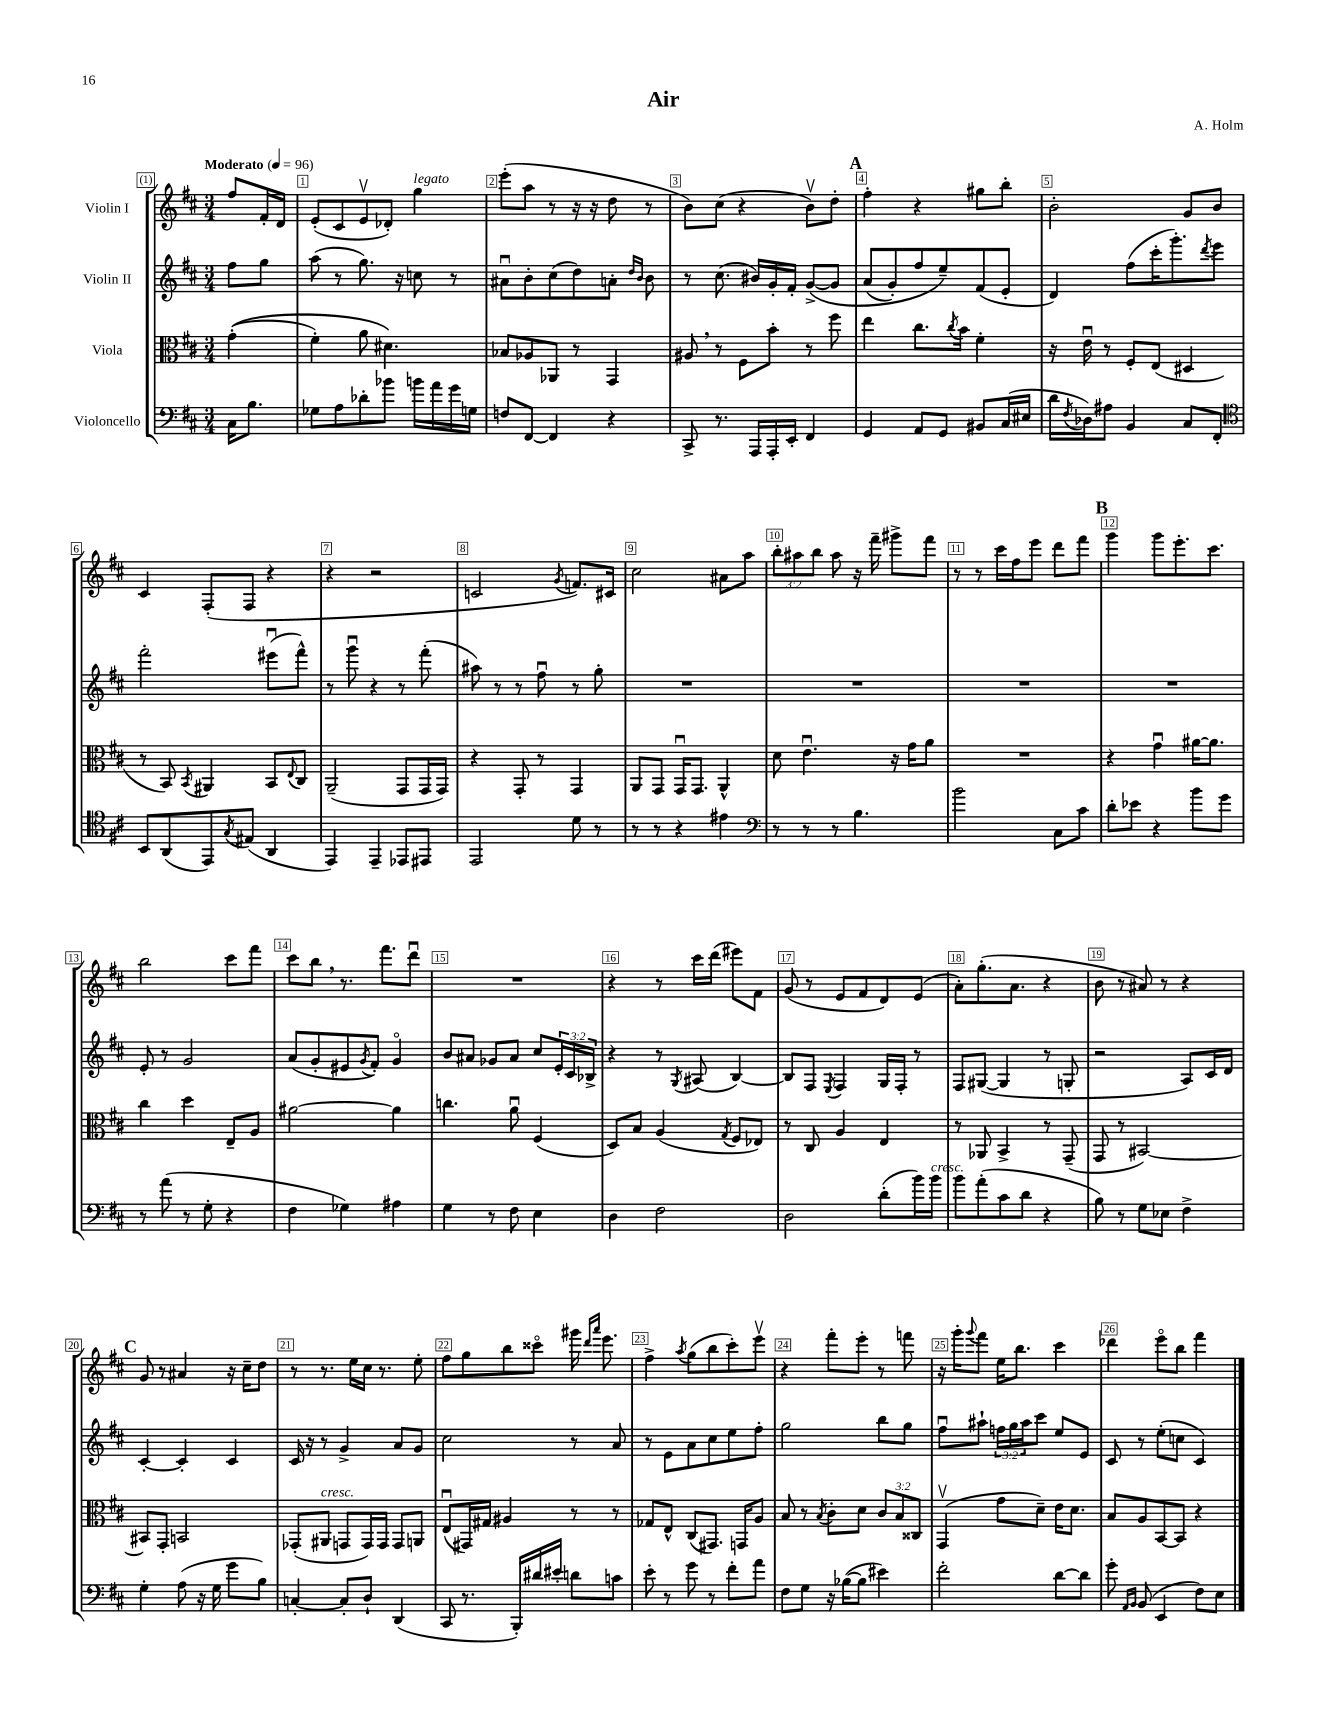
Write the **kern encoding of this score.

**kern	**kern	**kern	**kern
*part4	*part3	*part2	*part1
*staff4	*staff3	*staff2	*staff1
*I"Violoncello	*I"Viola	*I"Violin II	*I"Violin I
*clefF4	*clefC3	*clefG2	*clefG2
*k[f#c#]	*k[f#c#]	*k[f#c#]	*k[f#c#]
*M3/4	*M3/4	*M3/4	*M3/4
*MM96	*MM96	*MM96	*MM96
=	=	=	=
!	!	!	!LO:TX:a:B:t=Moderato
16C#\KL	((4g'\	8ff#\L	8ff#/L
8.B\J	.	.	.
.	.	8gg\J	16f#'/L
.	.	.	16d/JJ
=1	=1	=1	=1
8G-X\L	4f#'\)	(8aa\	(8e'/L
8A\	.	8r	8c#/
8d-X'\	8a\	8.gg\)	8ev/
8b-X\J	4.d#X\)	.	8d-X'/J)
.	.	16r	.
!	!	!	!LO:TX:a:i:t=legato
16bn\LL	.	8ccn\	4gg\
16a\	.	.	.
16g\	.	8r	.
16Gn\JJ	.	.	.
=2	=2	=2	=2
8Fn/L	8B-X/L	8a#Xu\L	(8eee'\L
[8FF#/J	8A-X/	8b'\	8aa\J
4FF#/]	8AA-X/J	(8cc#\	8r
.	8r	8dd\)	16r
.	.	.	16r
4r	4GG/	8an'\J	8dd\
.	.	16qqdd/LL	.
.	.	16qqb/JJ	.
.	.	8b\	8r
=3	=3	=3	=3
8CC#^/	8A#X,/	8r	8b\L)
8.r	8r	(8.cc#\	(8cc#\J
.	8F#\L	.	4r
16AAA/LL	.	16b#X/LL)	.
16AAA'/	8b'\J	16g'/	.
16EE'/JJ	.	16f#'/JJ	.
4FF#/	8r	([8g^/L	8bv\L)
.	8ff#\	8g/J]	8dd'\J
!!LO:REH:place=s1:t=A
=4	=4	=4	=4
4GG/	4ee\	(8a/L	4ff#'\
.	.	8g'/)	.
8AA/L	8.cc#\L	8ff#/	4r
8GG/J	.	8ee~/)	.
.	8qcc#/	.	.
.	16b\Jk	.	.
8BB#X/L	4f#'\	(8f#/	8gg#X\L
(16C#/L	.	8e'/J	8bb'\J
16E#X/JJ	.	.	.
=5	=5	=5	=5
16d\LL	16r	4d/)	2b'\
8qF#/	.	.	.
16D-X\J)	16eu\	.	.
8A#X\J	8r	.	.
4BB/	8F#'/L	(8ff#\L	.
.	(8E/J	16ccc#'\K	.
.	.	8.ggg'\)	.
8C#/L	4D#X/	.	8g/L
.	.	8qddd/	.
8FF#'/J	.	8eee\J	8b/J
!!LO:LB:g=z
=6	=6	=6	=6
*clefC4	*	*	*
8BB/L	8r	2fff#'\	4c#/
(8AA/	8BB/)	.	.
.	8qBB/	.	.
8EE/)	4AA#X/	.	(8F#'/L
8qG/	.	.	.
(8E#X/J	.	.	8F#/J
4AA/	8BB/L	(8eee#Xu\L	4r
.	8qqE/	.	.
.	8C#/J	8fff#^^\J)	.
=7	=7	=7	=7
4EE/)	(2AA~/	8r	4r
.	.	8gggu\	.
4EE~/	.	4r	2r
8EE-X/L	8GG/L	8r	.
8EE#X/J	16GG/L	(8fff#'\	.
.	16GG/JJ)	.	.
=8	=8	=8	=8
2EE/	4r	8aa#X\)	2cn/
.	.	8r	.
.	8GG'/	8r	.
.	8r	8ff#u\	.
.	.	.	8qg/
8d\	4GG/	8r	8.fn/L)
8r	.	8gg'\	.
.	.	.	16c#X/Jk
=9	=9	=9	=9
8r	8AA/L	2.r	2cc#\
8r	8GG/J	.	.
4r	16GGu/KL	.	.
.	8.GG/J	.	.
4e#X\	4AA^^/	.	8a#X\L
.	.	.	8aa\J
=10	=10	=10	=10
*clefF4	*	*	*
8r	8d\	2.r	12bb'\L
.	.	.	12aa#X\
8r	4.eu\	.	.
.	.	.	12bb\J
8r	.	.	8aa#\
4.B\	.	.	16r
.	.	.	16fff#~\
.	16r	.	8ggg#X^\L
.	16g\KL	.	.
.	8a\J	.	8fff#\J
=11	=11	=11	=11
2b\	2.r	2.r	8r
.	.	.	8r
.	.	.	16ccc#\LL
.	.	.	16ff#\J
.	.	.	8eee\J
8C#\L	.	.	8ddd\L
8c#\J	.	.	8fff#\J
!!LO:REH:place=s1:t=B
=12	=12	=12	=12
8d'\L	4r	2.r	4ggg\
8e-X\J	.	.	.
4r	4gu\	.	8ggg\L
.	.	.	8.eee'\
8b\L	[16a#X\KL	.	.
.	8.a#\J]	.	8.ccc#\J
8g\J	.	.	.
!!LO:LB:g=z
=13	=13	=13	=13
8r	4cc#\	8e'/	2bb\
(8a\	.	8r	.
8r	4dd\	2g/	.
8G'\	.	.	.
4r	8E~/L	.	8ccc#\L
.	8A/J	.	8fff#\J
=14	=14	=14	=14
4F#\	[2a#X\	(8a/L	8ccc#\L
.	.	8g'/	8bb,\J
4G-X\)	.	8e#X/	8.r
.	.	8qg/	.
.	.	8f#'/J)	.
.	.	.	8.fff#\L
4A#X\	4a#\]	4g/	.
.	.	.	8dddu\J
=15	=15	=15	=15
4G\	4.ccn\	8b/L	2.r
.	.	8a#X/J	.
8r	.	8g-X/L	.
8F#\	8au\	8a#/J	.
4E\	(4F#/	8cc#/L	.
.	.	24e'/L	.
.	.	24c#/	.
.	.	24B-X^/JJ	.
=16	=16	=16	=16
4D\	8D/L)	4r	4r
.	8B/J	.	.
2F#\	(4A/	8r	8r
.	.	8qG/	.
.	.	(8A#X/	16ccc#\LL
.	.	.	(16ddd\JJ
.	8qG/	.	.
.	8F#/L	[4B/)	8eee#X\L)
.	8E-X/J)	.	8f#\J
=17	=17	=17	=17
2D\	8r	8B/L]	(8g/
.	8C#/	8F#/J	8r
.	.	8qE/	.
.	4A/	4F#/	8e/L
.	.	.	8f#/
(8d'\L	4E/	16G/LL	8d/)
.	.	16F#'/JJ	.
16b\L)	.	8r	(8e/J
!LO:TX:a:i:t=cresc.	!	!	!
16b\JJ	.	.	.
=18	=18	=18	=18
8b\L	8r	8F#/L	8a'\L)
(8a'\	8AA-X/	([8G#X/J	(8.gg'\
8c#\	4BB^/	4G#/]	.
.	.	.	8.a\J
8d\J	.	.	.
4r	8r	8r	4r
.	(8GG~/	8Gn'/	.
=19	=19	=19	=19
8B\)	8GG/	2r	8b\
8r	8r	.	8r
8G\L	[2BB#X/)	.	8a#X/)
8E-X\J	.	.	8r
4F#^\	.	8A/L)	4r
.	.	16c#/L	.
.	.	16d/JJ	.
!!LO:LB:g=z
!!LO:REH:place=s1:t=C
=20	=20	=20	=20
4G'\	8BB#X/L]	[4c#'/	8g/
.	8GG'/J	.	8r
(8A\	2BBn/	4c#'/]	4a#X/
16r	.	.	.
16G\	.	.	.
8g\L	.	4c#/	16r
.	.	.	16cc#~\KL
8B\J)	.	.	8dd\J
=21	=21	=21	=21
[4Cn'/	(8GG-X'/L	16c#/	8r
.	.	16r	.
!	!LO:TX:a:i:t=cresc.	!	!
.	8AA#X/J	8r	8.r
8C'/L]	8GGn/L	4g^/	.
.	.	.	16ee\LL
8D`/J	16GG/L)	.	16cc#\JJ
.	16GG/JJ	.	8.r
(4DD/	8GG/L	8a/L	.
.	8AAn/J	8g/J	8ee'\
=22	=22	=22	=22
8CC#/	(8Eu/L	2cc#\	8ff#\L
8.r	16GG#X/L)	.	8gg\
.	16G#X/JJ	.	.
.	4A#X/	.	8bb\
16BBB'/LL)	.	.	.
16d#X/	.	.	8ccc##X\J
16e#X'/JJ	.	.	.
8dn\L	8r	8r	16ggg#X\
.	.	.	16qqddd/LL
.	.	.	16qqaaa/JJ
.	.	.	8.eee\
8cn\J	8r	8a/	.
=23	=23	=23	=23
8e'\	8G-X/L	8r	4ff#^\
8r	8E^^/J	8e\L	.
.	.	.	8qaa/
8g\	(8C#/L	8a\	(8gg\L
8r	8.GG#X/J)	8cc#\	8bb\
8f#'\L	.	8ee\	8ccc#'\)
.	16GGn/KL	.	.
8a\J	8A/J	8ff#'\J	8eeev\J
=24	=24	=24	=24
8F#\L	8B/	2gg\	4r
8G\J	8r	.	.
.	8qB/	.	.
16r	8c#'\L	.	8fff#'\L
([16B-X\KL	.	.	.
8B-\J]	8d\J	.	8eee'\J
4e#X\)	12c#/L	8bb\L	8r
.	12B/	.	.
.	.	8gg\J	8fffn\
.	12C##X/J	.	.
=25	=25	=25	=25
2f#'\	(4GGv/	8ff#u\L	16r
.	.	.	16ggg'\KL
.	.	.	8qqggg/
.	.	8aa#X`\J	8fff#\J
.	8g\L	24ffn\LL	16ee\KL
.	.	24gg\	.
.	.	.	8.bb\J
.	.	24aa#\J	.
.	8d~\J)	8ccc#\J	.
[8d\L	16e\KL	8ee/L	4ccc#\
.	8.d\J	.	.
8d\J]	.	8e/J	.
=26	=26	=26	=26
8g'\	8B/L	8c#/	4ddd-X\
16qqAA/LL	.	.	.
16qqBB/JJ	.	.	.
(8BB/	8A/	8r	.
4EE/	[8BB/	(8ee'\L	8eee\L
.	8BB/J]	8ccn\J	8bb\J
8F#\L)	4r	4c#/)	4fff#\
8E\J	.	.	.
==	==	==	==
*-	*-	*-	*-
